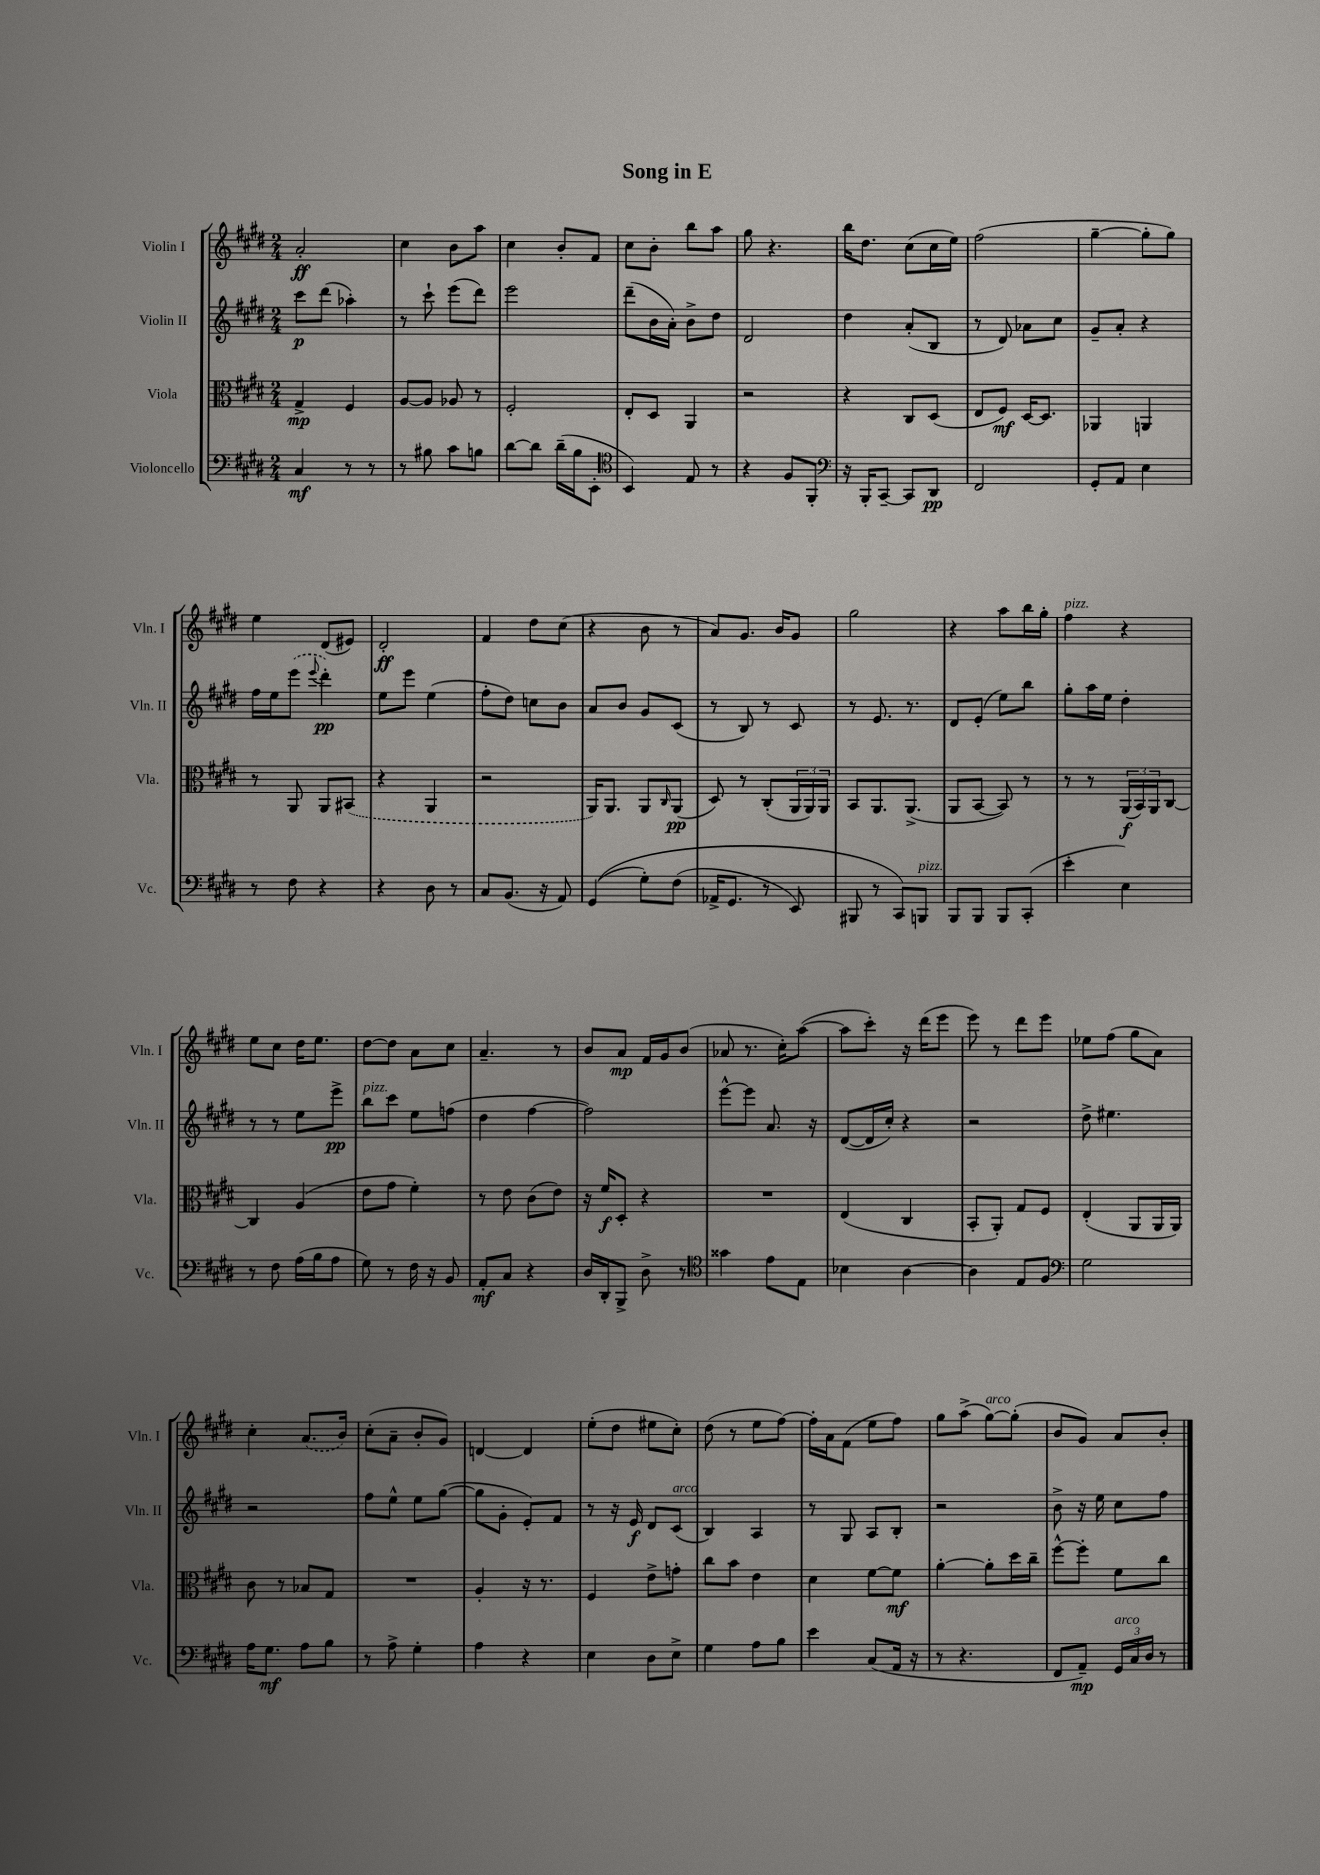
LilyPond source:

\header { title = "Song in E" }
<<
\new StaffGroup <<
\new Staff = "s0" \with { instrumentName = "Violin I" shortInstrumentName = "Vln. I" } {
    \clef treble \key e \major \numericTimeSignature \time 2/4
    a'2-.\ff |
    cis''4 b'8 a''8 |
    cis''4 b'8-. fis'8 |
    cis''8 b'8-. b''8 a''8 |
    gis''8 r4. |
    b''16 dis''8. cis''8( cis''16 e''16) |
    fis''2( |
    gis''4~-- gis''8-. gis''8) |
    e''4 dis'8( eis'8) |
    dis'2-.\ff |
    fis'4 dis''8 cis''8( |
    r4 b'8 r8 |
    a'8) gis'8. b'16 gis'8 |
    gis''2 |
    r4 a''8 b''16 gis''16-. |
    fis''4^\markup { \italic "pizz." } r4 |
    e''8 cis''8 dis''16 e''8. |
    dis''8~ dis''8 a'8 cis''8 |
    a'4.-- r8 |
    b'8 a'8\mp fis'16 gis'16 b'8( |
    aes'8 r8. cis''16-.) a''8~( |
    a''8 cis'''8-.) r16 dis'''16( e'''8 |
    e'''8) r8 dis'''8 e'''8 |
    ees''8 fis''8( gis''8 a'8) |
    cis''4-. \once \slurDashed a'8.( b'16) |
    cis''8-.( a'8-- b'8-. gis'8) |
    d'4~ d'4 |
    e''8-.( dis''8 eis''8 cis''8-.) |
    dis''8( r8 e''8 fis''8~) |
    fis''16-. a'16 fis'8( e''8 fis''8) |
    gis''8 a''8->( gis''8~^\markup { \italic "arco" }) gis''8-.( |
    b'8 gis'8) a'8 b'8-. \bar "|." |
}
\new Staff = "s1" \with { instrumentName = "Violin II" shortInstrumentName = "Vln. II" } {
    \clef treble \key e \major \numericTimeSignature \time 2/4
    cis'''8\p dis'''8( aes''4-.) |
    r8 cis'''8-! e'''8( dis'''8) |
    e'''2 |
    dis'''8--( b'16 a'16-.) b'8-> dis''8 |
    dis'2 |
    dis''4 a'8-.( b8 |
    r8 dis'8) aes'8 cis''8 |
    gis'8-- a'8-. r4 |
    fis''16 e''16 \once \slurDashed e'''8( \appoggiatura { e'''8 } dis'''4-.\pp) |
    e''8 e'''8 e''4( |
    fis''8-. dis''8) c''8 b'8 |
    a'8 b'8 gis'8 cis'8( |
    r8 b8) r8 cis'8 |
    r8 e'8. r8. |
    dis'8 e'8-.( e''8) b''8 |
    gis''8-. a''16 e''16 dis''4-. |
    r8 r8 e''8 e'''8->\pp |
    b''8^\markup { \italic "pizz." } cis'''8 e''8 f''8( |
    dis''4 fis''4~ |
    fis''2) |
    e'''8~-^ e'''8 a'8. r16 |
    dis'8~( dis'16 cis''16-.) r4 |
    r2 |
    dis''8-> eis''4. |
    r2 |
    fis''8 e''8-^ e''8 gis''8~( |
    gis''8 gis'8-. e'8-.) fis'8 |
    r8 r16 e'16\f dis'8 cis'8^\markup { \italic "arco" }( |
    b4) a4 |
    r8 gis8 a8 b8-. |
    r2 |
    b'8-> r16 e''16 cis''8 fis''8 \bar "|." |
}
\new Staff = "s2" \with { instrumentName = "Viola" shortInstrumentName = "Vla." } {
    \clef alto \key e \major \numericTimeSignature \time 2/4
    gis4->\mp fis4 |
    a8~ a8 aes8 r8 |
    fis2-. |
    e8-. dis8 a,4 |
    r2 |
    r4 cis8 dis8( |
    e8 fis8\mf) dis16~ dis8. |
    aes,4 a,4 |
    r8 a,8 a,8 \once \slurDashed bis,8( |
    r4 a,4 |
    r2 |
    a,16) a,8. a,8 \grace { cis16 } a,8\pp( |
    dis8) r8 cis8-.( \tuplet 3/2 { a,16 a,16) a,16 } |
    b,8 a,8. a,8.->( |
    a,8 b,8~ b,8) r8 |
    r8 r8 \tuplet 3/2 { a,16\f( b,16) a,16 } cis8~ |
    cis4 a4( |
    e'8 gis'8 fis'4-.) |
    r8 e'8 cis'8( e'8) |
    r16 fis'16\f dis8-. r4 |
    R2 |
    e4( cis4 |
    b,8-. a,8-.) gis8 fis8 |
    e4-.( a,8 a,16 a,16) |
    cis'8 r8 bes8 gis8 |
    R2 |
    a4-. r16 r8. |
    fis4 e'8-> g'8-. |
    cis''8 b'8 e'4 |
    dis'4 fis'8~ fis'8\mf |
    a'4~-. a'8-. dis''16 cis''16-- |
    fis''8~-^ fis''8-. fis'8 cis''8 \bar "|." |
}
\new Staff = "s3" \with { instrumentName = "Violoncello" shortInstrumentName = "Vc." } {
    \clef bass \key e \major \numericTimeSignature \time 2/4
    cis4\mf r8 r8 |
    r8 bis8 cis'8 b8 |
    dis'8~ dis'8 dis'16--( b16 e,8-. |
    \clef tenor b,4) e8 r8 |
    r4 fis8 fis,8-. |
    \clef bass r16 b,,16-. cis,8~-- cis,8 dis,8\pp |
    fis,2 |
    gis,8-. a,8 e4 |
    r8 fis8 r4 |
    r4 dis8 r8 |
    cis8 b,8.( r16 a,8) |
    gis,4(\( gis8-.) fis8( |
    aes,16-> gis,8. r8 e,8) |
    bis,,8 r8 cis,8\) b,,8^\markup { \italic "pizz." } |
    b,,8 b,,8 b,,8 cis,8-.( |
    e'4-. e4) |
    r8 fis8 a16( b16 a8 |
    gis8) r8 fis16 r16 b,8 |
    a,8-.\mf cis8 r4 |
    dis16 dis,16-. b,,8-> dis8-> r8 |
    \clef tenor gisis'4 e'8 e8 |
    bes4 a4~ |
    a4 e8 fis8 |
    \clef bass gis2 |
    a16 gis8.\mf a8 b8 |
    r8 a8-> gis4-. |
    a4 r4 |
    e4 dis8 e8-> |
    gis4 a8 b8 |
    e'4 cis8( a,16 r16 |
    r8 r4. |
    fis,8 a,8--\mp) \tuplet 3/2 { gis,16^\markup { \italic "arco" } cis16 dis16 } r8 \bar "|." |
}
>>
>>
\layout { \context { \Score \remove "Bar_number_engraver" } }
